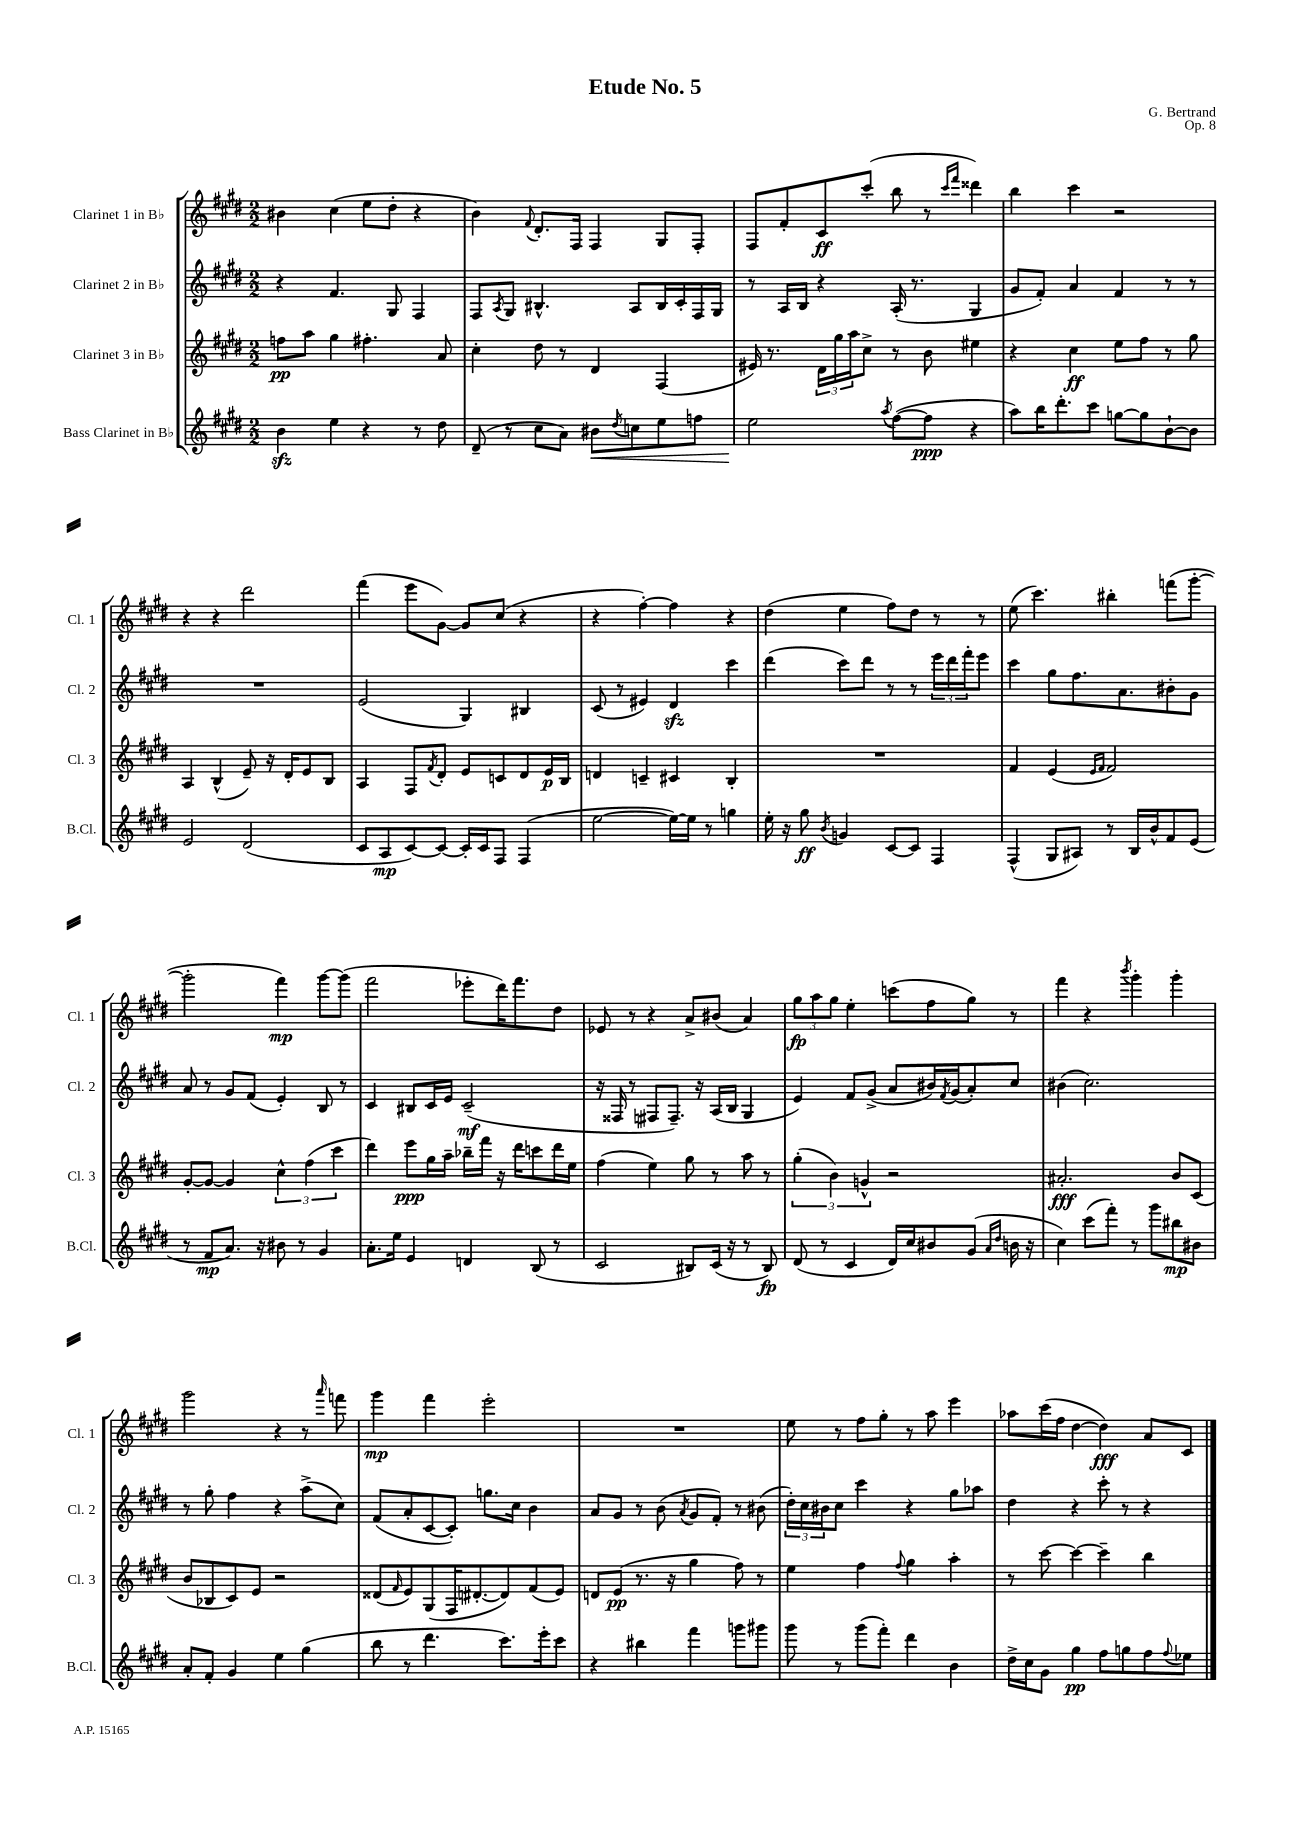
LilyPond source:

\header { title = "Etude No. 5" composer = "G. Bertrand" opus = "Op. 8" }
<<
\new StaffGroup <<
\new Staff = "s0" \with { instrumentName = "Clarinet 1 in Bb" shortInstrumentName = "Cl. 1" } {
    \clef treble \key e \major \numericTimeSignature \time 2/2
    bis'4 cis''4( e''8 dis''8-. r4 |
    b'4) \appoggiatura { fis'8 } dis'8.-. fis16 fis4 gis8 fis8-. |
    fis8 fis'8-. cis'8\ff cis'''8-.( b''8 r8 \grace { cis'''16 fis'''16 } disis'''4) |
    b''4 cis'''4 r2 |
    r4 r4 dis'''2 |
    fis'''4( e'''8 gis'8~) gis'8 cis''8( r4 |
    r4 fis''4~-.) fis''4 r4 |
    dis''4( e''4 fis''8) dis''8 r8 r8 |
    e''8( cis'''4.) bis''4-. f'''8( gis'''8~-. |
    gis'''2-. fis'''4\mp) gis'''8~ gis'''8( |
    fis'''2 ees'''8-. dis'''16) fis'''8. dis''8 |
    ees'8 r8 r4 a'8-> bis'8( a'4) |
    \tuplet 3/2 { gis''8\fp a''8 gis''8 } e''4-. c'''8( fis''8 gis''8) r8 |
    fis'''4 r4 \acciaccatura { b'''8 } gis'''4-. gis'''4-. |
    gis'''2 r4 r8 \grace { a'''16 } f'''8 |
    gis'''4\mp fis'''4 e'''2-. |
    R1 |
    e''8 r8 fis''8 gis''8-. r8 a''8 e'''4 |
    aes''8 cis'''16( fis''16 dis''4~ dis''4\fff) a'8 cis'8 \bar "|." |
}
\new Staff = "s1" \with { instrumentName = "Clarinet 2 in Bb" shortInstrumentName = "Cl. 2" } {
    \clef treble \key e \major \numericTimeSignature \time 2/2
    r4 fis'4. gis8 fis4 |
    fis8 \acciaccatura { a8 } gis8 bis4.-^ a8 bis16 cis'16-. fis16 gis16 |
    r8 a16 b16 r4 a16-.( r8. gis4 |
    gis'8 fis'8-.) a'4 fis'4 r8 r8 |
    R1 |
    e'2( gis4) bis4 |
    cis'8( r8 eis'4) dis'4\sfz cis'''4 |
    dis'''4( cis'''8) dis'''8 r8 r8 \tuplet 3/2 { e'''16 dis'''16 fis'''16-. } e'''8 |
    cis'''4 gis''8 fis''8. a'8. bis'8-. gis'8 |
    a'8 r8 gis'8 fis'8( e'4-.) b8 r8 |
    cis'4 bis8 cis'16 e'16 cis'2--\mf( |
    r16 fisis16 r8 fis8 fis8.--) r16 a16( b16 gis4 |
    e'4) fis'8 gis'8->( a'8 bis'16) \acciaccatura { fis'8 } gis'16( a'8-.) cis''8 |
    bis'4( cis''2.) |
    r8 gis''8-. fis''4 r4 a''8->( cis''8) |
    fis'8( a'8-. cis'8~ cis'8-.) g''8. cis''16 b'4 |
    a'8 gis'8 r8 b'8( \acciaccatura { a'8 } gis'8 fis'8-.) r8 bis'8( |
    \tuplet 3/2 { dis''16-.) cis''16 bis'16 } cis''8 cis'''4 r4 gis''8 aes''8 |
    dis''4 r4 cis'''8-. r8 r4 \bar "|." |
}
\new Staff = "s2" \with { instrumentName = "Clarinet 3 in Bb" shortInstrumentName = "Cl. 3" } {
    \clef treble \key e \major \numericTimeSignature \time 2/2
    f''8\pp a''8 gis''4 fis''4.-. a'8 |
    cis''4-. dis''8 r8 dis'4 fis4( |
    eis'16) r8. \tuplet 3/2 { dis'16 gis''16 a''16 } cis''8-> r8 b'8 eis''4 |
    r4 cis''4\ff e''8 fis''8 r8 gis''8 |
    a4 b4-^( e'8--) r16 dis'16-. e'8 b8 |
    a4 fis8 \acciaccatura { fis'8 } dis'8-. e'8 c'8 dis'8 e'16\p b16 |
    d'4 c'4-- cis'4 b4-. |
    R1 |
    fis'4 e'4( \grace { e'16 fis'16 } fis'2) |
    gis'8~-. gis'8~ gis'4 \tuplet 3/2 { cis''4-^ fis''4( cis'''4 } |
    dis'''4) e'''8\ppp gis''16 a''16-- bes''16-- fis'''16 r16 dis'''16 c'''8 dis'''16 e''16 |
    fis''4( e''4) gis''8 r8 a''8 r8 |
    \tuplet 3/2 { gis''4-.( b'4) g'4-^ } r2 |
    ais'2.-.\fff b'8 cis'8( |
    b'8 bes8 cis'8) e'8 r2 |
    disis'8( \grace { fis'16 } e'8) gis8( fis16 dis'8.~-. dis'8) fis'8( e'8) |
    d'8 e'8\pp( r8. r16 gis''4 fis''8) r8 |
    e''4 fis''4 \appoggiatura { fis''8 } gis''4 a''4-. |
    r8 cis'''8~ cis'''4~ cis'''4-- b''4 \bar "|." |
}
\new Staff = "s3" \with { instrumentName = "Bass Clarinet in Bb" shortInstrumentName = "B.Cl." } {
    \clef treble \key e \major \numericTimeSignature \time 2/2
    b'4\sfz e''4 r4 r8 dis''8 |
    dis'8--( r8 cis''8 a'8) bis'8\< \acciaccatura { dis''8 } c''8 e''8 f''8 |
    e''2\! \acciaccatura { a''8 } fis''8~( fis''8\ppp r4 |
    a''8) b''16 dis'''8.-. cis'''8 g''8~ g''8 b'8~-! b'8 |
    e'2 dis'2( |
    cis'8 a8\mp cis'8~) cis'8~ cis'16-. cis'16 fis8 fis4( |
    e''2~ e''16~) e''16 r8 g''4 |
    e''16-. r16 gis''8\ff \acciaccatura { b'8 } g'4 cis'8~ cis'8 fis4 |
    fis4-^( gis8 ais8) r8 b16 b'16-^ fis'8 e'8( |
    r8 fis'8\mp a'8.) r16 bis'8 r8 gis'4 |
    a'8.-. e''16 e'4 d'4 b8( r8 |
    cis'2 bis8) cis'16( r16 r8 bis8\fp) |
    dis'8( r8 cis'4 dis'16) cis''16 bis'8 gis'8( \grace { a'16 dis''16 } b'16 r16 |
    cis''4) cis'''8( fis'''8-.) r8 gis'''8 bis''8\mp bis'8 |
    a'8-. fis'8-. gis'4 e''4 gis''4( |
    b''8 r8 dis'''4. cis'''8.) e'''16-. cis'''8 |
    r4 bis''4 fis'''4 g'''8 gis'''8 |
    gis'''8 r8 gis'''8( fis'''8-.) dis'''4 b'4 |
    dis''16-> cis''16 gis'8 gis''4\pp fis''8 g''8 fis''8 \appoggiatura { fis''8 } ees''8 \bar "|." |
}
>>
>>
\layout { \context { \Score \remove "Bar_number_engraver" } }
